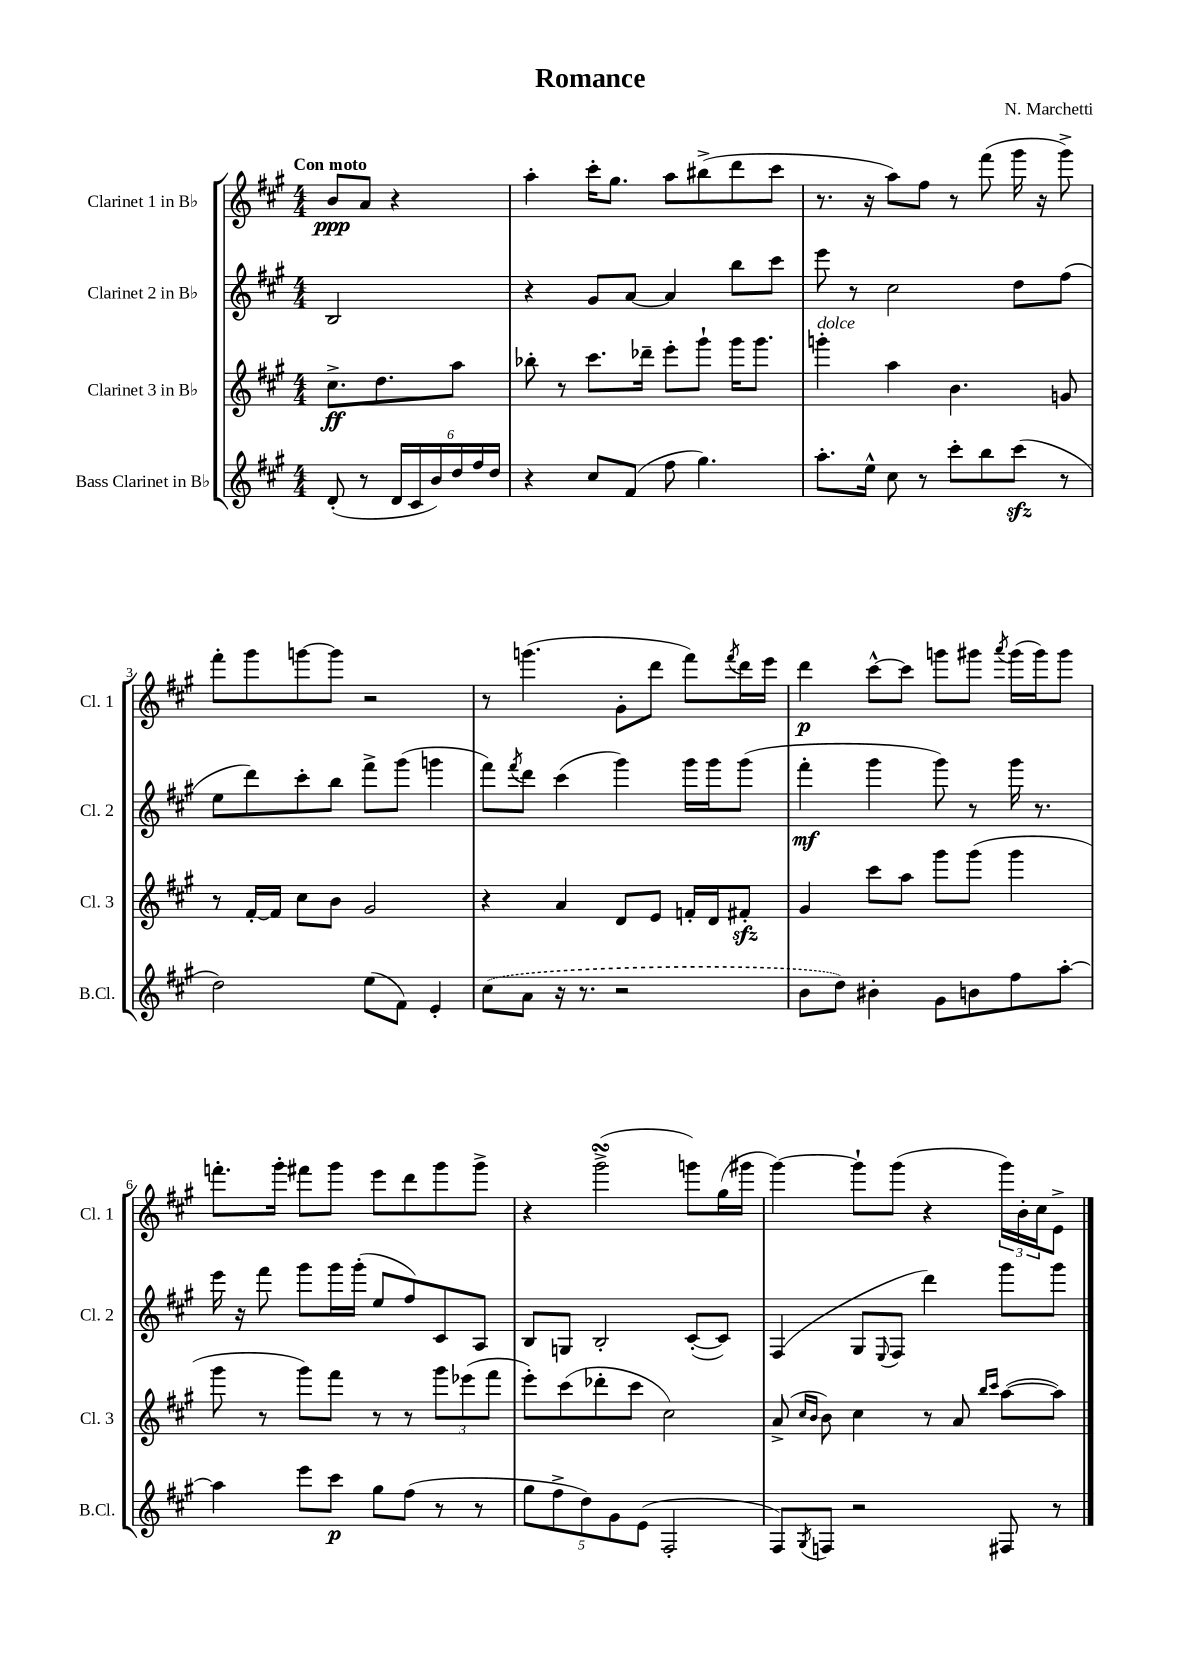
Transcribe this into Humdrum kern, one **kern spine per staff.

**kern	**kern	**kern	**kern
*staff4	*staff3	*staff2	*staff1
*clefG2	*clefG2	*clefG2	*clefG2
*k[f#c#g#]	*k[f#c#g#]	*k[f#c#g#]	*k[f#c#g#]
*M4/4	*M4/4	*M4/4	*M4/4
(8d'	8.cc#^	2B	8b
8r	.	.	8a
.	8.dd	.	.
24d	.	.	4r
24c#	.	.	.
24b)	.	.	.
24dd	8aa	.	.
24ff#	.	.	.
24dd	.	.	.
=	=	=	=
4r	8bb-'	4r	4aa'
.	8r	.	.
8cc#	8.ccc#	8g#	16ccc#'
.	.	.	8.gg#
(8f#	.	[8a	.
.	16ddd-~	.	.
8ff#	8eee'	4a]	8aa
4.gg#)	8ggg#`	.	(8bb#^
.	16ggg#	8bb	8ddd
.	8.ggg#	.	.
.	.	8ccc#	8ccc#
=	=	=	=
8.aa'	4ggg'	8eee	8.r
.	.	8r	.
16ee^^	.	.	16r
8cc#	4aa	2cc#	8aa)
8r	.	.	8ff#
8ccc#'	4.b	.	8r
8bb	.	.	(8fff#
(8ccc#	.	8dd	16ggg#
.	.	.	16r
8r	8g	(8ff#	8ggg#^)
=	=	=	=
2dd)	8r	8ee	8fff#'
.	[16f#'	8ddd)	8ggg#
.	16f#]	.	.
.	8cc#	8ccc#'	[8ggg
.	8b	8bb	8ggg]
(8ee	2g#	8fff#^	2r
8f#)	.	(8ggg#	.
4e'	.	4ggg	.
=	=	=	=
(8cc#	4r	8fff#)	8r
.	.	8qfff#	.
8a	.	8ddd	(4.ggg
16r	4a	(4ccc#	.
8.r	.	.	.
2r	8d	4ggg#)	8g#'
.	8e	.	8ddd
.	16f'	16ggg#	8fff#)
.	16d	16ggg#	.
.	.	.	8qfff#
.	8f#'	(8ggg#	16ddd
.	.	.	16eee
=	=	=	=
8b	4g#	4fff#'	4ddd
8dd)	.	.	.
4b#'	8ccc#	4ggg#	[8ccc#^^
.	8aa	.	8ccc#]
8g#	8ggg#	8ggg#)	8ggg
8b	(8ggg#	8r	8ggg#
.	.	.	8qaaa
8ff#	4ggg#	16ggg#	(16ggg#
.	.	8.r	16ggg#)
[8aa'	.	.	8ggg#
=	=	=	=
4aa]	8ggg#	16eee	8.fff'
.	.	16r	.
.	8r	8fff#	.
.	.	.	16ggg#'
8eee	8ggg#)	8ggg#	8fff#
8ccc#	8fff#	16ggg#	8ggg#
.	.	(16ggg#'	.
8gg#	8r	8ee	8eee
(8ff#	8r	8ff#)	8ddd
8r	12ggg#	8c#	8ggg#
.	(12eee-	.	.
8r	.	8A	8ggg#^
.	12fff#	.	.
=	=	=	=
10gg#	8eee')	8B	4r
10ff#^	.	.	.
.	(8ccc#	8G	.
10dd)	.	.	.
.	8ddd-'	2B'	(2ggg#^
10g#	.	.	.
.	8ccc#	.	.
(10e	.	.	.
2F#'	2cc#)	.	.
.	.	([8c#'	8ggg)
.	.	8c#])	(16gg#
.	.	.	16ggg#
=	=	=	=
8F#)	(8a^	(4F#	[4ggg#)
.	16qqcc#	.	.
8qG#	16qqb	.	.
8F	8b)	.	.
2r	4cc#	8G#	8ggg#`]
.	.	8qqE	.
.	.	8F#	(8ggg#
.	8r	4ddd)	4r
.	8a	.	.
.	16qqbb	.	.
.	16qqccc#	.	.
8F#	([8aa	8ggg#	24ggg#)
.	.	.	24b'
.	.	.	24cc#
8r	8aa])	8ggg#	8e^
==	==	==	==
*-	*-	*-	*-
